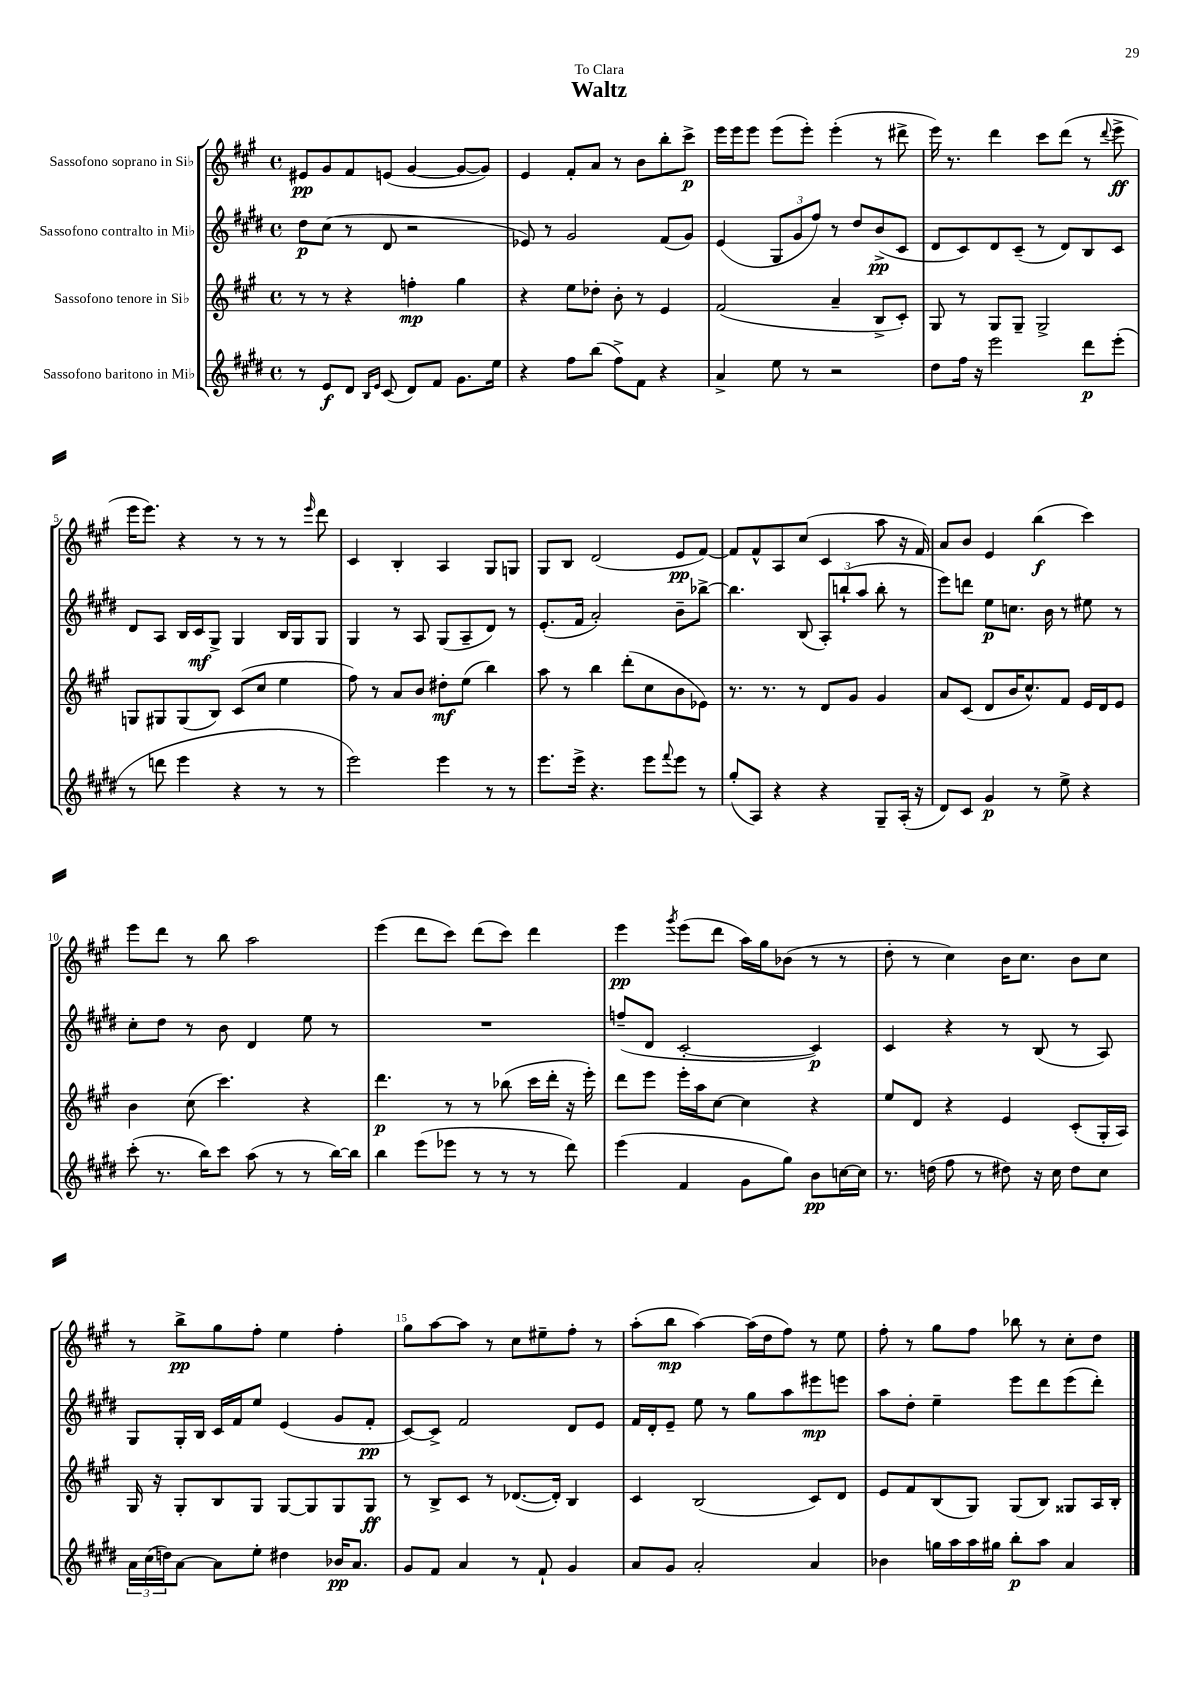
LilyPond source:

\header { title = "Waltz" dedication = "To Clara" }
<<
\new StaffGroup <<
\new Staff = "s0" \with { instrumentName = "Sassofono soprano in Sib" } {
    \clef treble \key a \major \defaultTimeSignature \time 4/4
    eis'8\pp gis'8 fis'8 e'8( gis'4~ gis'8~ gis'8) |
    e'4 fis'8-. a'8 r8 b'8 b''8-. cis'''8->\p |
    e'''16 e'''16 e'''8 e'''8( e'''8-.) e'''4-.( r8 dis'''8-> |
    e'''16) r8. d'''4 cis'''8 d'''8( r8 \appoggiatura { d'''8 } e'''8->\ff |
    e'''16 e'''8.) r4 r8 r8 r8 \grace { e'''16 } d'''8 |
    cis'4 b4-. a4 gis8 g8 |
    gis8 b8 d'2( e'8\pp fis'8~) |
    fis'8 fis'8-^ a8 cis''8( cis'4 a''8 r16 fis'16) |
    a'8 b'8 e'4 b''4\f( cis'''4) |
    e'''8 d'''8 r8 b''8 a''2 |
    e'''4( d'''8 cis'''8) d'''8( cis'''8) d'''4 |
    e'''4\pp \acciaccatura { gis'''8 } e'''8( d'''8 a''16) gis''16 bes'8( r8 r8 |
    d''8-. r8 cis''4) b'16 cis''8. b'8 cis''8 |
    r8 b''8->\pp gis''8 fis''8-. e''4 fis''4-. |
    gis''8 a''8~ a''8 r8 cis''8 eis''8-- fis''8-. r8 |
    a''8-.( b''8\mp a''4~) a''16( d''16 fis''8) r8 e''8 |
    fis''8-. r8 gis''8 fis''8 bes''8 r8 cis''8-. d''8 \bar "|." |
}
\new Staff = "s1" \with { instrumentName = "Sassofono contralto in Mib" } {
    \clef treble \key e \major \defaultTimeSignature \time 4/4
    dis''8\p cis''8( r8 dis'8 r2 |
    ees'8) r8 gis'2 fis'8( gis'8) |
    e'4( \tuplet 3/2 { gis8 gis'8 fis''8) } r8 dis''8 b'8->\pp( cis'8 |
    dis'8 cis'8) dis'8 cis'8--( r8 dis'8) b8 cis'8 |
    dis'8 a8 b16 cis'16\mf gis8-> gis4 b16 gis16 gis8 |
    gis4 r8 a8 gis8( a8-- dis'8) r8 |
    e'8.-.( fis'16 a'2-.) b'8-- bes''8~-> |
    bes''4. b8( \tuplet 3/2 { a8-.) b''8-!( a''8 } b''8-. r8 |
    e'''8) d'''8 e''8\p c''8. b'16 r8 eis''8 r8 |
    cis''8-. dis''8 r8 b'8 dis'4 e''8 r8 |
    R1 |
    f''8--( dis'8 cis'2~-. cis'4\p) |
    cis'4 r4 r8 b8( r8 a8) |
    gis8 gis16-. b16 cis'16 fis'16 e''8 e'4( gis'8 fis'8-.\pp |
    cis'8~) cis'8-> fis'2 dis'8 e'8 |
    fis'16 dis'16-. e'8-- e''8 r8 gis''8 a''8 eis'''8\mp e'''8 |
    a''8 dis''8-. e''4-- e'''8 dis'''8 e'''8( dis'''8-.) \bar "|." |
}
\new Staff = "s2" \with { instrumentName = "Sassofono tenore in Sib" } {
    \clef treble \key a \major \defaultTimeSignature \time 4/4
    r8 r8 r4 f''4-.\mp gis''4 |
    r4 e''8 des''8-. b'8-. r8 e'4 |
    fis'2( a'4-- b8-> cis'8-.) |
    gis8 r8 gis8 gis8-- gis2-> |
    g8 gis8 gis8( b8) cis'8( cis''8 e''4 |
    fis''8) r8 a'8 b'8 dis''8-.\mf e''8( b''4) |
    a''8 r8 b''4 d'''8-.( cis''8 b'8 ees'8) |
    r8. r8. r8 d'8 gis'8 gis'4 |
    a'8 cis'8( d'8 b'16 cis''8.-^) fis'8 e'16 d'16 e'8 |
    b'4 cis''8( cis'''4.) r4 |
    d'''4.\p r8 r8 bes''8( cis'''16 d'''16-. r16 e'''16-.) |
    d'''8 e'''8 e'''16-. a''16 cis''8~ cis''4 r4 |
    e''8 d'8 r4 e'4 cis'8-.( gis16-. a16) |
    gis16 r16 gis8-. b8 gis8 gis8~ gis8 gis8 gis8\ff |
    r8 b8-> cis'8 r8 des'8.~( des'16-.) b4 |
    cis'4 b2( cis'8) d'8 |
    e'8 fis'8 b8( gis8) gis8( b8) gisis8 a16 b16-. \bar "|." |
}
\new Staff = "s3" \with { instrumentName = "Sassofono baritono in Mib" } {
    \clef treble \key e \major \defaultTimeSignature \time 4/4
    r8 e'8\f dis'8 \grace { b16 e'16 } cis'8( dis'8) fis'8 gis'8. e''16 |
    r4 fis''8 b''8( fis''8->) fis'8 r4 |
    a'4-> e''8 r8 r2 |
    dis''8 fis''16 r16 e'''2 dis'''8\p e'''8-.( |
    r8 d'''8 e'''4 r4 r8 r8 |
    e'''2) e'''4 r8 r8 |
    e'''8. e'''16-> r4. e'''8 \appoggiatura { fis'''8 } e'''8 r8 |
    gis''8-.( a8) r4 r4 gis8-- a16-.( r16 |
    dis'8) cis'8 gis'4\p r8 e''8-> r4 |
    cis'''8-.( r8. b''16) cis'''8 a''8( r8 r8 b''16~) b''16 |
    b''4 e'''8( ees'''8 r8 r8 r8 dis'''8) |
    e'''4( fis'4 gis'8 gis''8) b'8\pp c''16~ c''16 |
    r8. d''16( fis''8 r8 dis''8) r16 cis''16 dis''8 cis''8 |
    \tuplet 3/2 { a'16 cis''16( d''16) } a'8~ a'8 e''8-. dis''4 bes'16\pp a'8. |
    gis'8 fis'8 a'4 r8 fis'8-! gis'4 |
    a'8 gis'8 a'2-. a'4 |
    bes'4 g''16 a''16 a''16 gis''16 b''8-.\p a''8 a'4 \bar "|." |
}
>>
>>
\layout { \context { \Score \override BarNumber.break-visibility = ##(#f #t #t) barNumberVisibility = #(every-nth-bar-number-visible 5) } }
